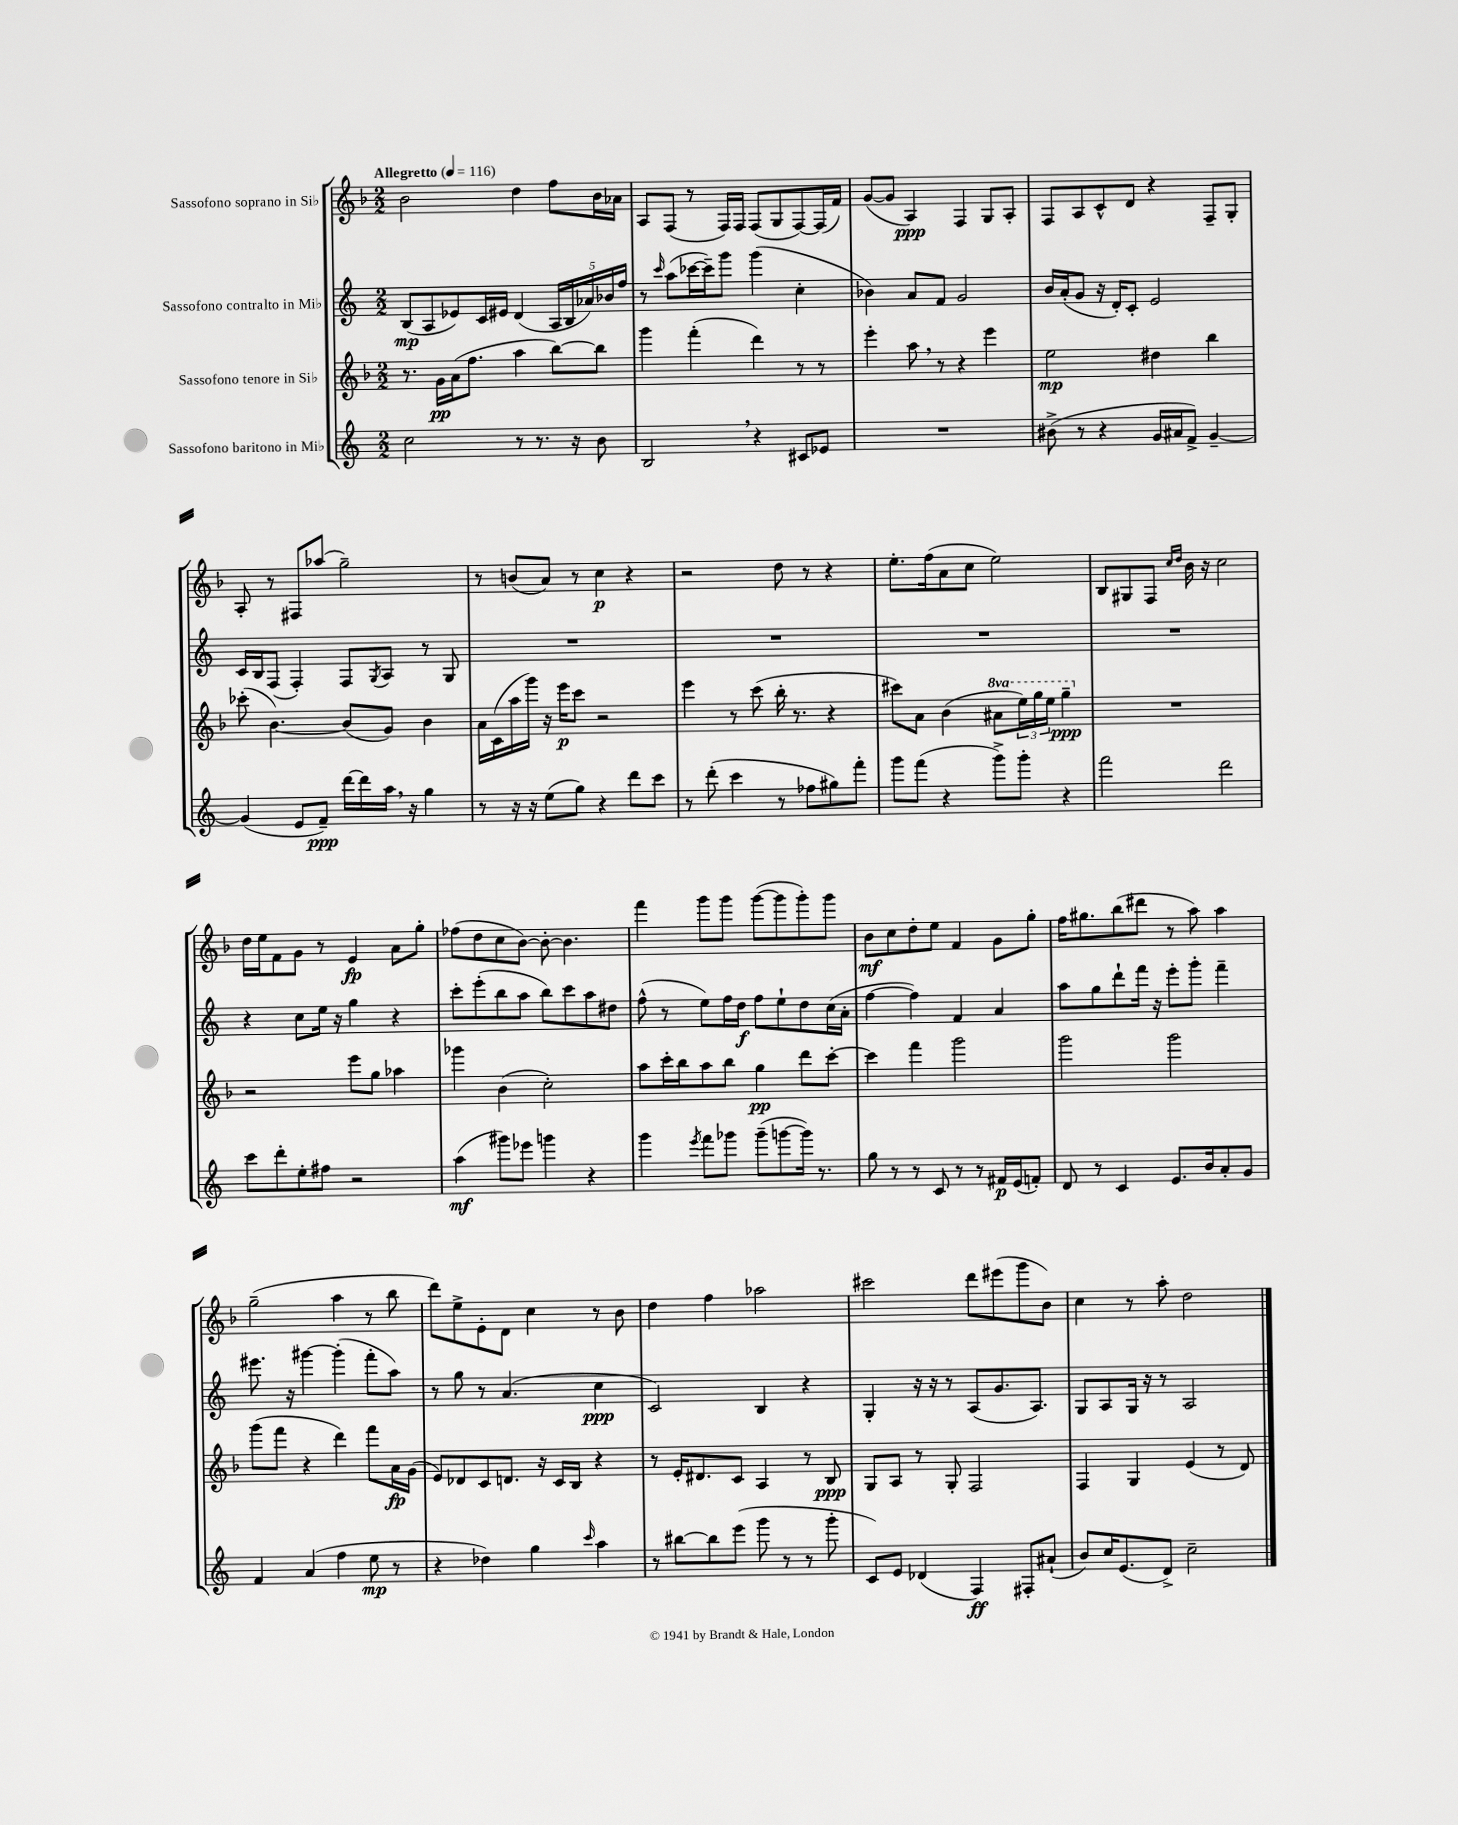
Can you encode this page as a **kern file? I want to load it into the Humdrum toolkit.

**kern	**kern	**kern	**kern
*staff4	*staff3	*staff2	*staff1
*clefG2	*clefG2	*clefG2	*clefG2
*k[]	*k[b-]	*k[]	*k[b-]
*M2/2	*M2/2	*M2/2	*M2/2
*MM116	*MM116	*MM116	*MM116
2cc	8.r	(8B	2b-
.	.	8A	.
.	16g	.	.
.	(16a	8e-)	.
.	8.ff	.	.
.	.	16c	.
.	.	16e#	.
8r	4aa	(4d	4dd
8.r	.	.	.
.	[8bb-)	20A	8ff
.	.	20B	.
16r	.	.	.
.	.	20a-)	.
8b	8bb-]	.	16b-
.	.	20b-	.
.	.	.	16a-
.	.	20ff	.
=	=	=	=
2B	4ggg	8r	8A
.	.	16qqccc	.
.	.	(8aa	(8F
.	(4fff'	[16ccc-	8r
.	.	16ccc-~])	.
.	.	8ggg	16F)
.	.	.	16F
4r	4ddd)	(4ggg	(8F
.	.	.	8G
8c#	8r	4cc'	[8F)
8e-	8r	.	(16F]
.	.	.	16f)
=	=	=	=
1r	4eee'	4b-)	([8g
.	.	.	8g]
.	8aa	8a	4A)
.	8r	8f	.
.	4r	2g	4F
.	4eee	.	8G
.	.	.	8A'
=	=	=	=
(8b#^	2ee	16b	8F
.	.	(16a'	.
8r	.	8g	8A
4r	.	16r	8c^^
.	.	16d')	.
.	.	8c'	8d
16g	4dd#	2e	4r
16a#	.	.	.
8f^)	.	.	.
[4g~	4bb-	.	8F~
.	.	.	8G'
=	=	=	=
(4g]	(8ccc-'	16c	8A'
.	.	16B	.
.	[4.b-)	(8F	8r
8e	.	4F')	8F#
8f~)	.	.	(8aa-
[16ddd	(8b-]	8F	2gg~)
16ddd]	.	.	.
.	.	8qG	.
16aa	8g)	8A	.
16r	.	.	.
4gg	4b-	8r	.
.	.	8G	.
=	=	=	=
8r	16a	1r	8r
.	(16c	.	.
16r	16aa	.	(8b
16r	16ggg)	.	.
(8ee	16r	.	8a)
.	16eee	.	.
8gg)	8ccc	.	8r
4r	2r	.	4cc
8ddd	.	.	4r
8ccc	.	.	.
=	=	=	=
8r	4eee	1r	2r
(8ddd'	.	.	.
4ccc	8r	.	.
.	(8ccc	.	.
8r	16bb-'	.	8dd
.	8.r	.	.
8ff-	.	.	8r
8gg#)	4r	.	4r
8fff'	.	.	.
=	=	=	=
8ggg	8ccc#)	1r	8.ee'
(8fff	8a	.	.
.	.	.	(16ff
4r	(4b-	.	8a
.	.	.	8cc
8ggg^)	8aa#	.	2ee)
8ggg'	24eee)	.	.
.	24ggg	.	.
.	24eee	.	.
4r	4ggg~	.	.
=	=	=	=
2fff	1r	1r	8B-
.	.	.	8G#
.	.	.	8F
.	.	.	16qqcc
.	.	.	16qqdd
.	.	.	16b-
.	.	.	16r
2ddd	.	.	2cc
=	=	=	=
8ccc	2r	4r	16dd
.	.	.	16ee
8ddd'	.	.	8f
8ee'	.	8cc	8g
8ff#	.	16ee	8r
.	.	16r	.
2r	8eee	4gg	4e
.	8gg	.	.
.	4aa-	4r	8a
.	.	.	8gg'
=	=	=	=
(4aa	4ggg-	8ccc'	(8ff-
.	.	(8eee'	8dd
8ggg#)	(4b-	8bb	8cc
8eee-	.	8aa	[8b-)
4ggg	2cc')	8bb)	8b-'_
.	.	8ccc	4.b-]
4r	.	8aa	.
.	.	8dd#	.
=	=	=	=
4ggg	8aa	(8ff^^	4fff
.	16ccc'	8r	.
.	16bb-	.	.
8qeee	.	.	.
8fff	8aa	8ee)	8ggg
8ggg-	8bb-	16ff	8ggg
.	.	16dd	.
(8ggg-~	4gg	8ff	([8ggg
[8ggg	.	8ee`	8ggg]
16ggg])	8ddd	8dd	8ggg')
8.r	.	.	.
.	[8ccc'	(16cc	8ggg
.	.	16a'	.
=	=	=	=
8gg	4ccc]	[4ff	8b-
8r	.	.	8cc
8r	4fff	4ff])	8dd'
8c	.	.	8ee
8r	2ggg	4f	4f
8r	.	.	.
16f#	.	4a	8g
(16e	.	.	.
8f')	.	.	8gg'
=	=	=	=
8d	2ggg	8aa	16ff
.	.	.	8.gg#
8r	.	8gg	.
4c	.	8ddd`	(8bb-
.	.	16fff	8ddd#
.	.	16r	.
8.e	2ggg	8eee'	8r
.	.	8ggg'	8aa)
16b	.	.	.
8a'	.	4fff~	4aa
8g	.	.	.
=	=	=	=
4f	(8ggg	8.eee#	(2gg~
.	8fff	.	.
.	.	16r	.
(4a	4r	[4ggg#	.
4ff	4ddd)	(4ggg#']	4aa
8ee	8fff	8fff'	8r
8r	16a	8aa)	8bb-
.	(16g	.	.
=	=	=	=
4r	8e)	8r	8ddd)
.	8d-	8gg	8ee^
4dd-)	8c	8r	8e'
.	8.d	(4.a	8d
4gg	.	.	4cc
.	16r	.	.
.	16c	.	.
.	16B-	.	.
16qqccc	.	.	.
4aa	4r	4cc	8r
.	.	.	8b-
=	=	=	=
8r	8r	2c)	4dd
[8bb#	16e'	.	.
.	8.d#	.	.
8bb#]	.	.	4ff
(8eee	8c	.	.
8ggg	4A	4B	2aa-
8r	.	.	.
8r	8r	4r	.
8ggg'	8B-	.	.
=	=	=	=
8c)	8G	4G'	2ccc#
8e	8A	.	.
(4d-	8r	16r	.
.	.	16r	.
.	8G'	8r	.
4F)	2F	(8A	8ddd
.	.	8.g	(8eee#
8F#'	.	.	8ggg
.	.	8.A)	.
(8a#`	.	.	8b-)
=	=	=	=
8b)	4F	8G	4cc
16cc	.	8A	.
(8.e	.	.	.
.	4G	16G	8r
.	.	16r	.
8d^)	.	8r	8aa'
2cc~	(4e	2A	2dd
.	8r	.	.
.	8d)	.	.
==	==	==	==
*-	*-	*-	*-
